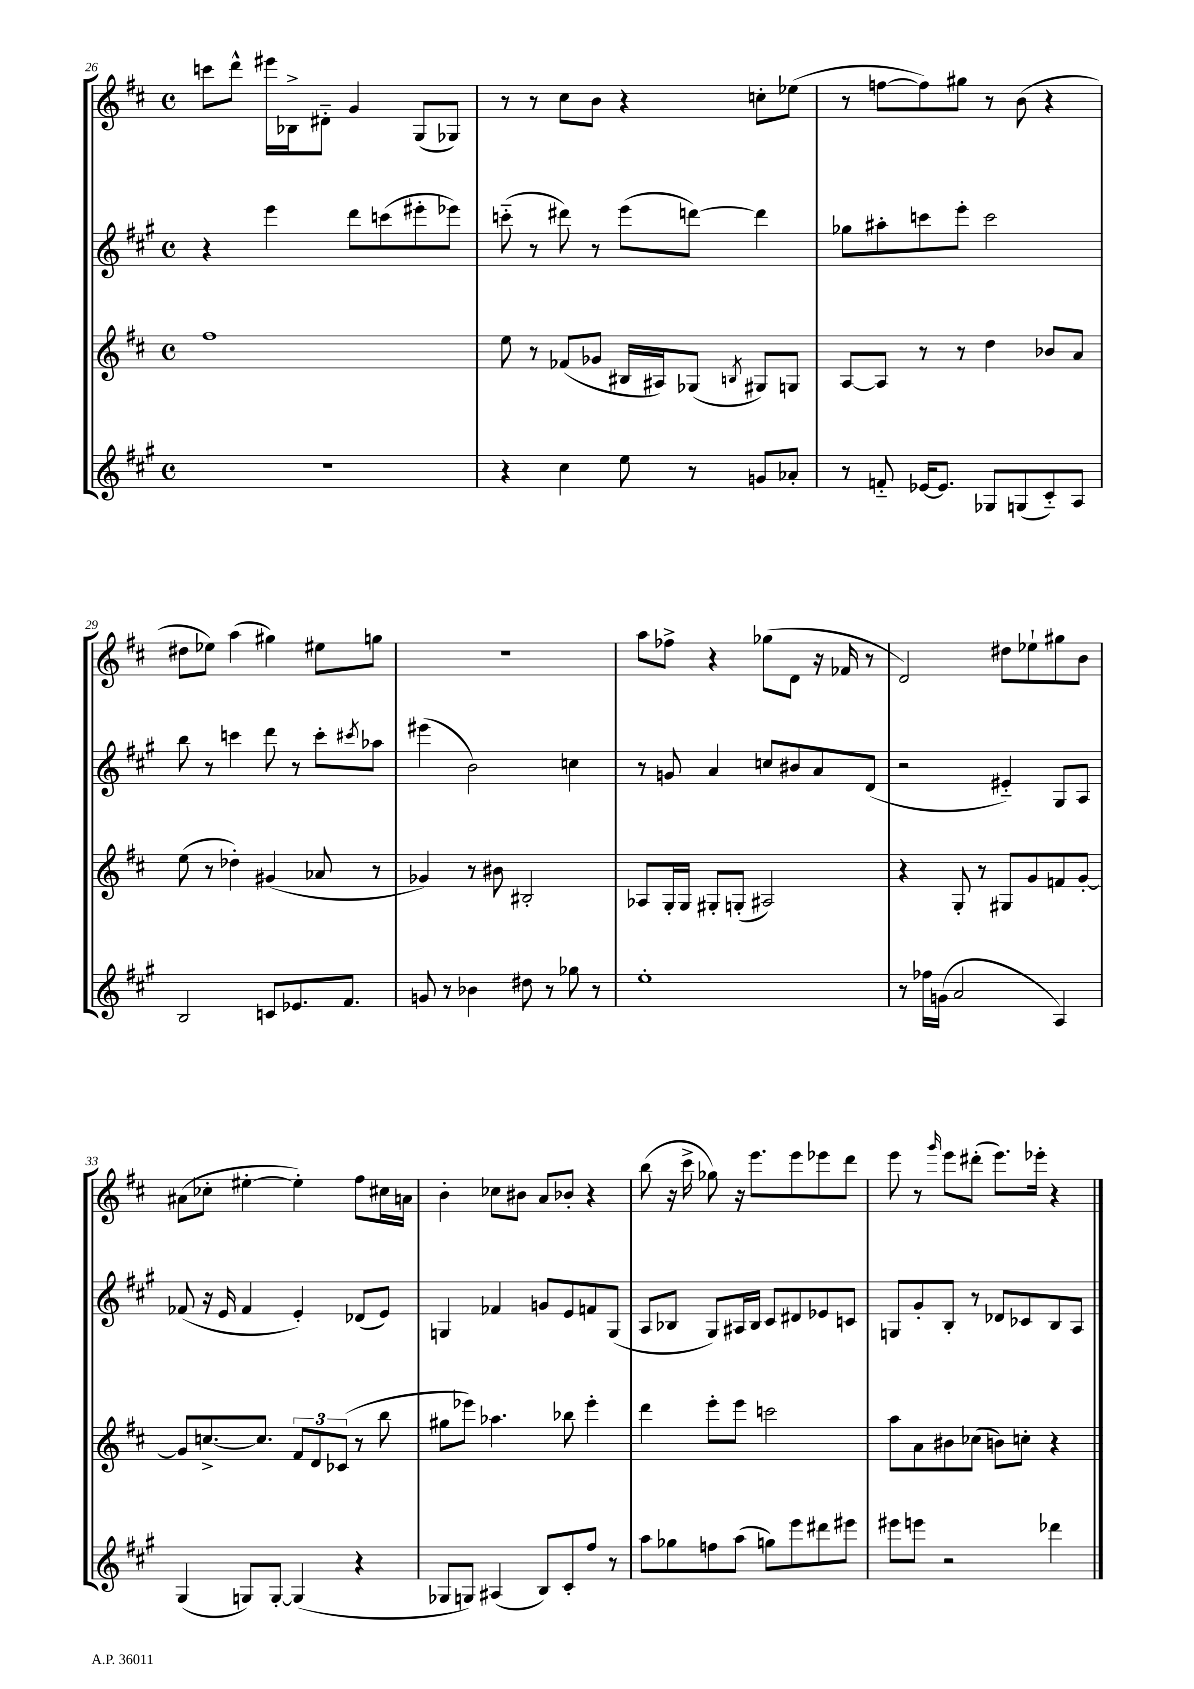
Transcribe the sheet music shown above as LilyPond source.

<<
\new StaffGroup <<
\new Staff = "s0" {
    \clef treble \key d \major \defaultTimeSignature \time 4/4
    c'''8 d'''8-^ eis'''16 bes16-> dis'8-_ g'4 g8( ges8) |
    r8 r8 cis''8 b'8 r4 c''8-. ees''8( |
    r8 f''8~ f''8) gis''8 r8 b'8( r4 |
    dis''8 ees''8) a''4( gis''4) eis''8 g''8 |
    R1 |
    a''8 fes''8-> r4 ges''8( d'8 r16 fes'16 r8 |
    d'2) dis''8 ees''8-! gis''8 b'8 |
    ais'8( ces''8-. eis''4~-. eis''4-.) fis''8 cis''16 a'16 |
    b'4-. ces''8 bis'8 a'8 bes'8-. r4 |
    b''8( r16 cis'''16-> ges''8) r16 e'''8. e'''8 ees'''8 d'''8 |
    e'''8 r8 \grace { g'''16 } e'''8 dis'''8-.( e'''8.) ees'''16-. r4 \bar "|." |
}
\new Staff = "s1" {
    \clef treble \key a \major \defaultTimeSignature \time 4/4
    r4 e'''4 d'''8 c'''8( eis'''8-. ees'''8) |
    c'''8-_( r8 dis'''8) r8 e'''8( d'''8~) d'''4 |
    ges''8 ais''8-. c'''8 e'''8-. c'''2 |
    b''8 r8 c'''4 d'''8 r8 c'''8-. \acciaccatura { cis'''8 } aes''8 |
    eis'''4( b'2) c''4 |
    r8 g'8 a'4 c''8 bis'8 a'8 d'8( |
    r2 eis'4-_) gis8 a8 |
    fes'8( r16 e'16 fes'4 e'4-.) des'8( e'8) |
    g4 fes'4 g'8 e'8 f'8 g8( |
    a8 bes8 gis8) ais16 bes16 cis'8 dis'8 ees'8 c'8 |
    g8 gis'8-. b8-. r8 des'8 ces'8 b8 a8 \bar "|." |
}
\new Staff = "s2" {
    \clef treble \key d \major \defaultTimeSignature \time 4/4
    fis''1 |
    e''8 r8 fes'8( ges'8 bis16 ais16) ges8( \acciaccatura { b8 } gis8) g8 |
    a8~ a8 r8 r8 d''4 bes'8 a'8 |
    e''8( r8 des''4-.) gis'4( aes'8 r8 |
    ges'4) r8 bis'8 bis2-. |
    aes8 g16-. g16 gis8-. g8-.( ais2) |
    r4 g8-. r8 gis8 g'8 f'8 g'8~-. |
    g'8 c''8.~-> c''8. \tuplet 3/2 { fis'8 d'8 ces'8( } r8 b''8 |
    gis''8 ees'''8) aes''4. bes''8 ees'''4-. |
    d'''4 e'''8-. e'''8 c'''2 |
    a''8 a'8 bis'8 ces''8( b'8) c''8-. r4 \bar "|." |
}
\new Staff = "s3" {
    \clef treble \key a \major \defaultTimeSignature \time 4/4
    R1 |
    r4 cis''4 e''8 r8 g'8 aes'8-. |
    r8 f'8-_ ees'16~ ees'8. ges8 g8( cis'8-_) a8 |
    b2 c'8 ees'8. fis'8. |
    g'8 r8 bes'4 dis''8 r8 ges''8 r8 |
    e''1-. |
    r8 fes''16 g'16( a'2 a4) |
    gis4( g8) g8~-. g4( r4 |
    ges8 g8) ais4( b8) cis'8-. fis''8 r8 |
    a''8 ges''8 f''8 a''8( g''8) e'''8 dis'''8 eis'''8 |
    eis'''8 e'''8 r2 des'''4 \bar "|." |
}
>>
>>
\layout { \context { \Score currentBarNumber = #26 } }
